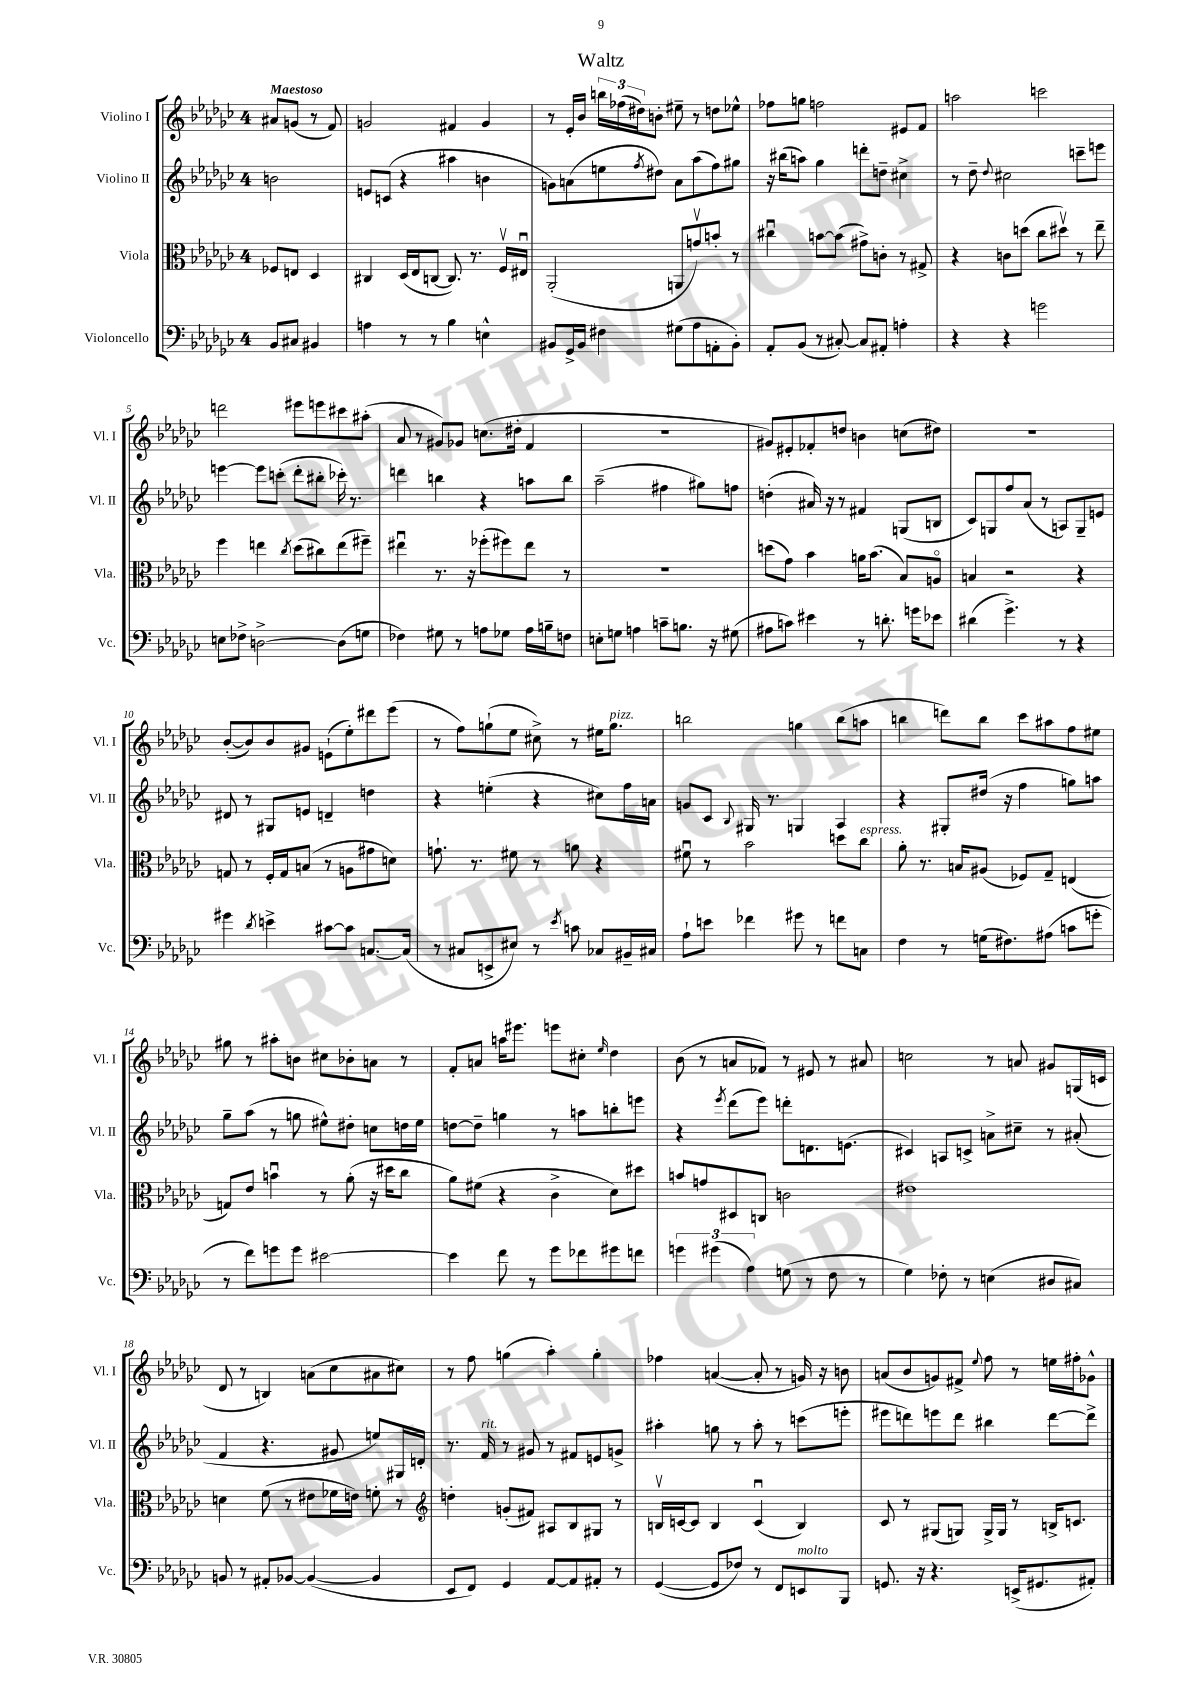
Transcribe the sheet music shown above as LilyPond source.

\header { title = "Waltz" }
<<
\new StaffGroup <<
\new Staff = "s0" \with { instrumentName = "Violino I" shortInstrumentName = "Vl. I" } {
    \clef treble \key ges \major \once \override Staff.TimeSignature.style = #'single-digit \time 4/4 \partial 2 \tempo "Maestoso"
    ais'8 g'8( r8 f'8) |
    g'2 fis'4 g'4 |
    r8 ees'16-. bes'16 \tuplet 3/2 { b''16 fes''16( dis''16) } b'8-. eis''8-- r8 d''8 ees''8-^ |
    fes''8 g''8 f''2 eis'8 f'8 |
    a''2 c'''2 |
    d'''2 eis'''8 e'''8 cis'''8 ais''8-.( |
    aes'8 r8 gis'8) ges'8 c''8.( dis''16-. f'4 |
    R1 |
    gis'8) eis'8-. fes'8-. d''8 b'4 c''8( dis''8) |
    R1 |
    bes'8~-.( bes'8) bes'8 gis'8 e'8-!( ees''8-.) dis'''8 ees'''8( |
    r8 f''8) g''8-!( ees''8 cis''8->) r8 eis''16 g''8.^\markup { \italic "pizz." } |
    b''2 g''4 b''8( a''8 |
    b''4 d'''8) b''8 ces'''8 ais''8 f''8 eis''8 |
    gis''8 r8 ais''8-. b'8 cis''8 bes'8-. a'8 r8 |
    f'8-. a'8 a''16 eis'''8. e'''8 cis''8-. \grace { ees''16 } des''4 |
    bes'8( r8 a'8 fes'8) r8 eis'8 r8 ais'8 |
    c''2 r8 a'8 gis'8 g16( c'16 |
    des'8 r8 b4) a'8( ces''8 ais'8 cis''8) |
    r8 f''8 g''4( aes''4-.) g''4-. |
    fes''4 a'4~( a'8-. r8 g'16) r16 b'8 |
    a'8( bes'8 g'8) fis'8-> \appoggiatura { ees''8 } f''8 r8 e''16 fis''16-. ges'8-^ \bar "|." |
}
\new Staff = "s1" \with { instrumentName = "Violino II" shortInstrumentName = "Vl. II" } {
    \clef treble \key ges \major \once \override Staff.TimeSignature.style = #'single-digit \time 4/4 \partial 2
    b'2 |
    e'8 c'8( r4 ais''4 b'4 |
    g'8) a'8( e''8 \acciaccatura { f''8 } dis''8) a'8 aes''8( f''8) gis''8 |
    r16 bis''16( a''8) ges''4 d'''8-. d''8-- cis''4-> |
    r8 des''8-- \appoggiatura { des''8 } cis''2 c'''8-- e'''8 |
    e'''4~ e'''8 c'''8-.( des'''8-. bis''8-. ces'''16-.) r8. |
    d'''4 b''4 r4 a''8 b''8 |
    aes''2--( fis''4 gis''8) f''8 |
    d''4-.( ais'16) r16 r8 fis'4 g8( b8 |
    ces'8) g8 f''8 aes'8( r8 a8) g8-- e'8 |
    dis'8 r8 gis8 e'8 d'4-- d''4 |
    r4 e''4-.( r4 cis''8) f''16 a'16 |
    g'8 ces'8 \appoggiatura { bes8 } gis16 r8. g4 aes4 |
    r4 gis8-. dis''16( r16 f''4 g''8) a''8 |
    ges''8-- aes''8( r8 g''8 eis''8-^) dis''8-. c''8 d''16 eis''16 |
    d''8~ d''8-- g''4 r8 a''8 b''8-. e'''8 |
    r4 \acciaccatura { ees'''8 } des'''8( ees'''8) d'''8-. d'8. e'8.( |
    cis'4) a8 c'8-> a'8-> cis''8-- r8 ais'8-.( |
    f'4 r4. gis'8 e''8) gis16 d'16-. |
    r8. f'16^\markup { \italic "rit." } r8 gis'8 r8 fis'8 e'8 g'8-> |
    ais''4-. g''8 r8 ais''8-. r8 c'''8( e'''8-. |
    eis'''8 d'''8) e'''8 d'''8 bis''4 d'''8~ d'''8-> \bar "|." |
}
\new Staff = "s2" \with { instrumentName = "Viola" shortInstrumentName = "Vla." } {
    \clef alto \key ges \major \once \override Staff.TimeSignature.style = #'single-digit \time 4/4 \partial 2
    fes8 e8 des4 |
    cis4 des16( ees16 c8~ c8.) r8. f16\upbow eis16\downbow |
    aes,2-.( a,8 g'8\upbow) b'8-. r8 |
    cis''4\downbow b'8~ b'8( gis'8->) c'8-. r8 gis8-> |
    r4 c'8 d''8( ces''8 dis''8\upbow) r8 ees''8-- |
    f''4 e''4 \acciaccatura { ces''8 } des''8( cis''8) e''8( fis''8--) |
    eis''4\downbow r8. r16 fes''8-.( fis''8) eis''8 r8 |
    R1 |
    d''8( ges'8) bes'4 a'16 bes'8.( bes8) a8\flageolet |
    b4 r2 r4 |
    g8 r8 f16-. g16 b8( r8 a8 gis'8 d'8) |
    g'8.-! r8. fis'8 r8 a'8 r4 |
    fis'8\downbow r8 bes'2 d''8 ces''8^\markup { \italic "espress." } |
    aes'8-. r8. b16 ais8( fes8) ges8-- e4( |
    g8) ees'8 b'4\downbow r8 aes'8-.( r16 dis''16 ces''8 |
    aes'8) fis'8( r4 ces'4-> des'8) dis''8 |
    b'8 g'8 dis8 c8 c'2 |
    eis'1 |
    d'4 f'8( r8 eis'8 fes'16 e'16) f'8-. r8 |
    \clef treble d''4-. g'8-.( fis'8) ais8 bes8 gis8 r8 |
    b16\upbow c'16~ c'8 b4 c'4\downbow( b4) |
    ces'8 r8 gis8( g8) g16-> g16 r8 b16-> c'8. \bar "|." |
}
\new Staff = "s3" \with { instrumentName = "Violoncello" shortInstrumentName = "Vc." } {
    \clef bass \key ges \major \once \override Staff.TimeSignature.style = #'single-digit \time 4/4 \partial 2
    bes,8 cis8 bis,4 |
    a4 r8 r8 bes4 e4-^ |
    bis,8 ges,16-> bis,16 fis4 gis8( aes8 a,8-. bis,8-.) |
    aes,8-. bes,8( r8 cis8~-.) cis8 ais,8-. a4-. |
    r4 r4 g'2 |
    e8 fes8-> d2~-> d8( g8 |
    fes4) gis8 r8 a8 ges8 a16 b16-- f8 |
    e8-. g8 a4 c'8-- b8. r16 gis8( |
    ais8 c'8) eis'4 r8 d'8.-. g'16 ees'8 |
    dis'4( ges'4.->) r8 r4 |
    gis'4 \acciaccatura { des'8 } e'4-> cis'8~ cis'8 c8.~ c16( |
    r8 cis8 e,8-> eis8) r8 \acciaccatura { ees'8 } c'8 ces8 bis,16-- cis16 |
    aes8-! e'8 fes'4 gis'8 r8 f'8 c8 |
    f4 r8 g16( fis8.) ais8( c'8 g'8-. |
    r8 f'8) g'8 g'8 eis'2~ |
    eis'4 f'8 r8 ges'8 fes'8 gis'8 f'8 |
    \tuplet 3/2 { g'4 gis'4( aes4) } g8( r8 f8 r8 |
    ges4) fes8-. r8 e4( dis8 cis8) |
    b,8 r8 ais,8-. bes,8~ bes,4~( bes,4 |
    ees,8 f,8) ges,4 aes,8~ aes,8 ais,8-. r8 |
    ges,4~( ges,8 fes8) r8 f,8 e,8^\markup { \italic "molto" } bes,,8 |
    g,8. r16 r4. e,16->( gis,8. ais,8-.) \bar "|." |
}
>>
>>
